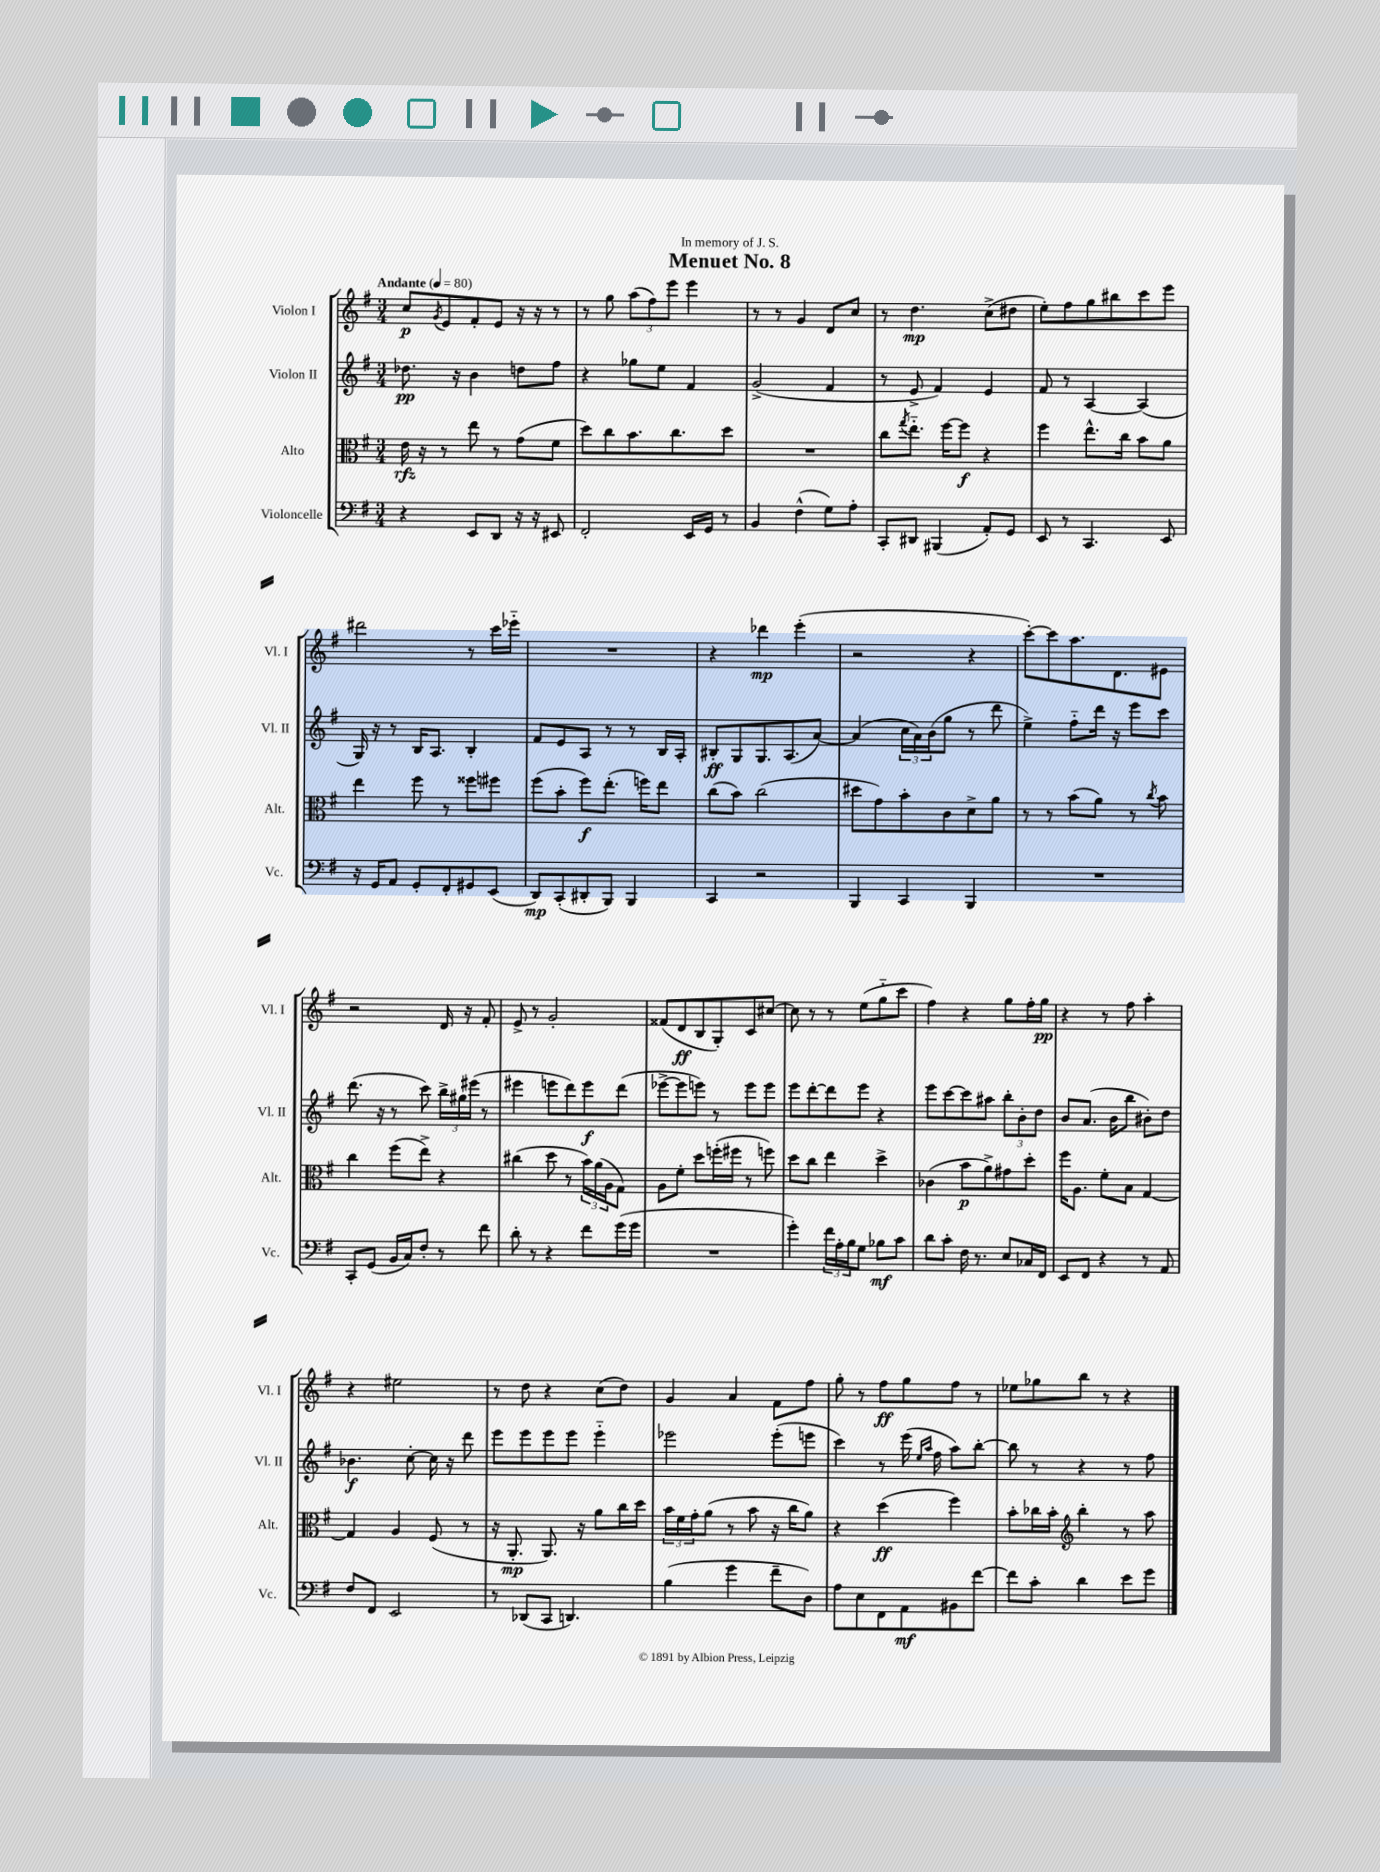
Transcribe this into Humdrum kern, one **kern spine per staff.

**kern	**dynam	**kern	**dynam	**kern	**dynam	**kern	**dynam
*part4	*part4	*part3	*part3	*part2	*part2	*part1	*part1
*staff4	*staff4	*staff3	*staff3	*staff2	*staff2	*staff1	*staff1
*I"Violoncelle	*	*I"Alto	*	*I"Violon II	*	*I"Violon I	*
*I'Vc.	*	*I'Alt.	*	*I'Vl. II	*	*I'Vl. I	*
*clefF4	*	*clefC3	*	*clefG2	*	*clefG2	*
*k[f#]	*	*k[f#]	*	*k[f#]	*	*k[f#]	*
*M3/4	*	*M3/4	*	*M3/4	*	*M3/4	*
*MM80	*	*MM80	*	*MM80	*	*MM80	*
=1	=1	=1	=1	=1	=1	=1	=1
!	!	!	!	!	!	!LO:TX:a:B:t=Andante	!
4r	.	16e\	rfz	8.dd-X\	pp	8cc/L	p
.	.	16r	.	.	.	.	.
.	.	.	.	.	.	8qg/	.
.	.	8r	.	.	.	8e/	.
.	.	.	.	16r	.	.	.
8EE/L	.	8ee\	.	4b\	.	8f#'/	.
8DD/J	.	8r	.	.	.	8e/J	.
16r	.	(8g\L	.	8ddn\L	.	16r	.
16r	.	.	.	.	.	16r	.
8EE#X/	.	8f#\J	.	8ff#\J	.	8r	.
=2	=2	=2	=2	=2	=2	=2	=2
2FF#'/	.	8dd\L)	.	4r	.	8r	.
.	.	8cc\	.	.	.	8gg\	.
.	.	8.b\	.	8gg-X\L	.	(12aa\L	.
.	.	.	.	.	.	12ff#\)	.
.	.	.	.	8ee\J	.	.	.
.	.	.	.	.	.	12eee\J	.
.	.	8.cc\	.	.	.	.	.
16EE/LL	.	.	.	4f#/	.	4eee\	.
16GG/JJ	.	.	.	.	.	.	.
8r	.	8dd\J	.	.	.	.	.
=3	=3	=3	=3	=3	=3	=3	=3
4BB/	.	2.r	.	(2g^/	.	8r	.
.	.	.	.	.	.	8r	.
(4F#^^\	.	.	.	.	.	4g/	.
8G\L)	.	.	.	4f#/	.	8d/L	.
8A'\J	.	.	.	.	.	8cc/J	.
=4	=4	=4	=4	=4	=4	=4	=4
8CC'/L	.	8cc\L	.	8r	.	8r	.
.	.	8qgg/	.	.	.	.	.
8DD#X/J	.	8.ee\J	.	8e^/	.	4.dd\	mp
(4BBB#X/	.	.	.	4f#/)	.	.	.
.	.	[16ff#\KL	.	.	.	.	.
.	.	8ff#\J]	f	.	.	.	.
8AA'/L)	.	4r	.	4e/	.	(8cc^\L	.
8GG/J	.	.	.	.	.	8dd#X\J	.
=5	=5	=5	=5	=5	=5	=5	=5
8EE/	.	4ff#\	.	8f#/	.	8ee'\L)	.
8r	.	.	.	8r	.	8ff#\	.
4.CC/	.	8.ee^^\L	.	[4A/	.	8gg\	.
.	.	.	.	.	.	8bb#X\	.
.	.	16cc\Jk	.	.	.	.	.
.	.	8b\L	.	(4A/]	.	8ccc\	.
8EE/	.	8a\J	.	.	.	8eee\J	.
!!LO:LB:g=z
=6	=6	=6	=6	=6	=6	=6	=6
16r	.	4ee\	.	16G/)	.	2ddd#X\	.
16GG/KL	.	.	.	16r	.	.	.
8AA/J	.	.	.	8r	.	.	.
8GG'/L	.	8ff#\	.	16B/KL	.	.	.
.	.	.	.	8.A/J	.	.	.
8FF#'/	.	8r	.	.	.	.	.
8GG#X/	.	8ff##X\L	.	4B'/	.	8r	.
(8EE/J	.	8ff#X\J	.	.	.	16ccc\LL	.
.	.	.	.	.	.	16eee-X\JJ	.
=7	=7	=7	=7	=7	=7	=7	=7
8DD/L)	mp	(8ff#\L	.	8f#/L	.	2.r	.
(8CC'/	.	8b'\J	.	8e/	.	.	.
8DD#X'/	.	8ff#\L)	f	8A/J	.	.	.
8BBB/J)	.	(8.ee'\J	.	8r	.	.	.
4BBB/	.	.	.	8r	.	.	.
.	.	16ffn\KL)	.	.	.	.	.
.	.	8ee\J	.	16B/LL	.	.	.
.	.	.	.	16A'/JJ	.	.	.
=8	=8	=8	=8	=8	=8	=8	=8
4CC/	.	(8cc\L	.	8B#X'/L	ff	4r	.
.	.	8b\J)	.	8G/	.	.	.
2r	.	(2cc\	.	8.G/	.	4ddd-X\	mp
.	.	.	.	(8.A/	.	.	.
.	.	.	.	.	.	(4eee'\	.
.	.	.	.	[8a/J)	.	.	.
=9	=9	=9	=9	=9	=9	=9	=9
4BBB/	.	8dd#X\L	.	(4a/]	.	2r	.
.	.	8g\)	.	.	.	.	.
4CC/	.	8b'\	.	24cc\LL	.	.	.
.	.	.	.	24a\)	.	.	.
.	.	.	.	(24b\J	.	.	.
.	.	8c\	.	8gg\J	.	.	.
4BBB/	.	8d^\	.	8r	.	4r	.
.	.	8a\J	.	8ddd\	.	.	.
=10	=10	=10	=10	=10	=10	=10	=10
2.r	.	8r	.	4ee^\)	.	[8ccc'\L)	.
.	.	8r	.	.	.	8ccc\]	.
.	.	(8b\L	.	8ff#\L	.	8.aa\	.
.	.	8a\J)	.	16ddd\Jk	.	.	.
.	.	.	.	16r	.	8.d\	.
.	.	8r	.	8eee\L	.	.	.
.	.	8qcc/	.	.	.	.	.
.	.	8b\	.	8ccc\J	.	8e#X\J	.
!!LO:LB:g=z
=11	=11	=11	=11	=11	=11	=11	=11
8CC'/L	.	4cc\	.	(8.ddd\	.	2r	.
(8GG/J	.	.	.	.	.	.	.
.	.	.	.	16r	.	.	.
16BB/LL	.	(8ff#\L	.	8r	.	.	.
16C/J)	.	.	.	.	.	.	.
8F#'/J	.	8ee^\J)	.	8ccc\)	.	.	.
8r	.	4r	.	24bb^\LL	.	16d/	.
.	.	.	.	24gg#X\	.	.	.
.	.	.	.	.	.	16r	.
.	.	.	.	(24eee#X\JJ	.	.	.
8f#\	.	.	.	8r	.	8f#'/	.
=12	=12	=12	=12	=12	=12	=12	=12
8d'\	.	(4cc#X\	.	4eee#X\	.	8e^/	.
8r	.	.	.	.	.	8r	.
4r	.	8dd\	.	8eeen\L	.	2g'/	.
.	.	8r	.	8ddd\)	.	.	.
8f#\L	.	24b\LL)	.	8eee\	f	.	.
.	.	(24a\	.	.	.	.	.
.	.	24A\J	.	.	.	.	.
(16g\L	.	8G\J)	.	(8ddd\J	.	.	.
16g\JJ	.	.	.	.	.	.	.
=13	=13	=13	=13	=13	=13	=13	=13
2.r	.	8A\L	.	[8eee-X^\L	.	(8f##X/L	.
.	.	8f#'\J	.	8eee-\]	.	8d/	ff
.	.	8dd\L	.	8eeen\J)	.	8B/	.
.	.	(16ffn'\L	.	8r	.	8G'/)	.
.	.	16ff#X\JJ	.	.	.	.	.
.	.	8r	.	8eee\L	.	8c/	.
.	.	8ffn\)	.	8eee\J	.	[8cc#X/J	.
=14	=14	=14	=14	=14	=14	=14	=14
4g'\)	.	8dd\L	.	8eee\L	.	8cc#\]	.
.	.	8cc\J	.	[8ddd'\	.	8r	.
24f#\LL	.	4ee\	.	8ddd\]	.	8r	.
24A'\	.	.	.	.	.	.	.
24B\J	.	.	.	.	.	.	.
8G\J	.	.	.	8eee\J	.	(8ee\L	.
8B-X\L	mf	4dd^\	.	4r	.	8gg\	.
8c\J	.	.	.	.	.	8ccc\J	.
=15	=15	=15	=15	=15	=15	=15	=15
8d\L	.	(4c-X\	.	8eee\L	.	4ff#\)	.
8c'\J	.	.	.	[8ccc\	.	.	.
16F#\	.	8b\L	p	8ccc\]	.	4r	.
8.r	.	.	.	.	.	.	.
.	.	8a^\)	.	8aa#X\J	.	.	.
8E/L	.	8g#X\	.	12bb'\L	.	8gg\L	.
.	.	.	.	12b'\	.	.	.
16C-X/L	.	8dd'\J	.	.	.	16ff#'\L	.
.	.	.	.	12dd\J	.	.	.
16FF#/JJ	.	.	.	.	.	16gg\JJ	pp
=16	=16	=16	=16	=16	=16	=16	=16
8EE/L	.	16ff#\KL	.	8b/L	.	4r	.
.	.	8.A\J	.	.	.	.	.
8FF#/J	.	.	.	(8.a/J	.	.	.
4r	.	8f#'\L	.	.	.	8r	.
.	.	.	.	16b\KL	.	.	.
.	.	8B\J	.	8bb\J	.	8ff#\	.
8r	.	[4G/	.	8b#X'\L)	.	4aa'\	.
8AA/	.	.	.	8dd\J	.	.	.
!!LO:LB:g=z
=17	=17	=17	=17	=17	=17	=17	=17
8F#/L	.	4G/]	.	4.b-X\	f	4r	.
8FF#/J	.	.	.	.	.	.	.
2EE/	.	4A/	.	.	.	2ee#X\	.
.	.	.	.	[8cc'\	.	.	.
.	.	(8F#/	.	16cc\]	.	.	.
.	.	.	.	16r	.	.	.
.	.	8r	.	8ddd\	.	.	.
=18	=18	=18	=18	=18	=18	=18	=18
8r	.	16r	.	8eee\L	.	8r	.
.	.	8.AA'/	mp	.	.	.	.
(8DD-X/L	.	.	.	8eee\	.	8dd\	.
8CC/J	.	8.AA/)	.	8eee\	.	4r	.
4.DDn/)	.	.	.	8eee\J	.	.	.
.	.	16r	.	.	.	.	.
.	.	8a\L	.	4eee\	.	(8cc\L	.
.	.	16cc\L	.	.	.	8dd\J)	.
.	.	16dd\JJ	.	.	.	.	.
=19	=19	=19	=19	=19	=19	=19	=19
(4B\	.	24b\LL	.	2eee-X\	.	4g/	.
.	.	24f#\	.	.	.	.	.
.	.	24g'\J	.	.	.	.	.
.	.	(8a\J	.	.	.	.	.
4g\	.	8r	.	.	.	4a/	.
.	.	8b\	.	.	.	.	.
8f#~\L	.	16r	.	(8eee-'\L	.	8f#\L	.
.	.	16cc\KL	.	.	.	.	.
8D\J)	.	8a\J)	.	8eeen\J	.	8ff#\J	.
=20	=20	=20	=20	=20	=20	=20	=20
8A\L	.	4r	.	4ccc\)	.	8gg'\	.
8E\	.	.	.	.	.	8r	.
8FF#\	.	(4dd\	ff	8r	.	8ff#\L	ff
8AA\	mf	.	.	(16eee\	.	8gg\	.
.	.	.	.	16qqee/LL	.	.	.
.	.	.	.	16qqaa/JJ	.	.	.
.	.	.	.	16ff#\	.	.	.
8BB#X\	.	4ff#\)	.	8aa\L)	.	8ff#\J	.
[8f#\J	.	.	.	[8bb'\J	.	8r	.
=21	=21	=21	=21	=21	=21	=21	=21
8f#\L]	.	8b'\L	.	8bb\]	.	8ee-X\L	.
8c'\J	.	16cc-X\L	.	8r	.	8gg-X\	.
.	.	16b'\JJ	.	.	.	.	.
*	*	*clefG2	*	*	*	*	*
4d\	.	4bb'\	.	4r	.	8bb\J	.
.	.	.	.	.	.	8r	.
8e\L	.	8r	.	8r	.	4r	.
8g\J	.	8aa\	.	8ff#\	.	.	.
==	==	==	==	==	==	==	==
*-	*-	*-	*-	*-	*-	*-	*-
